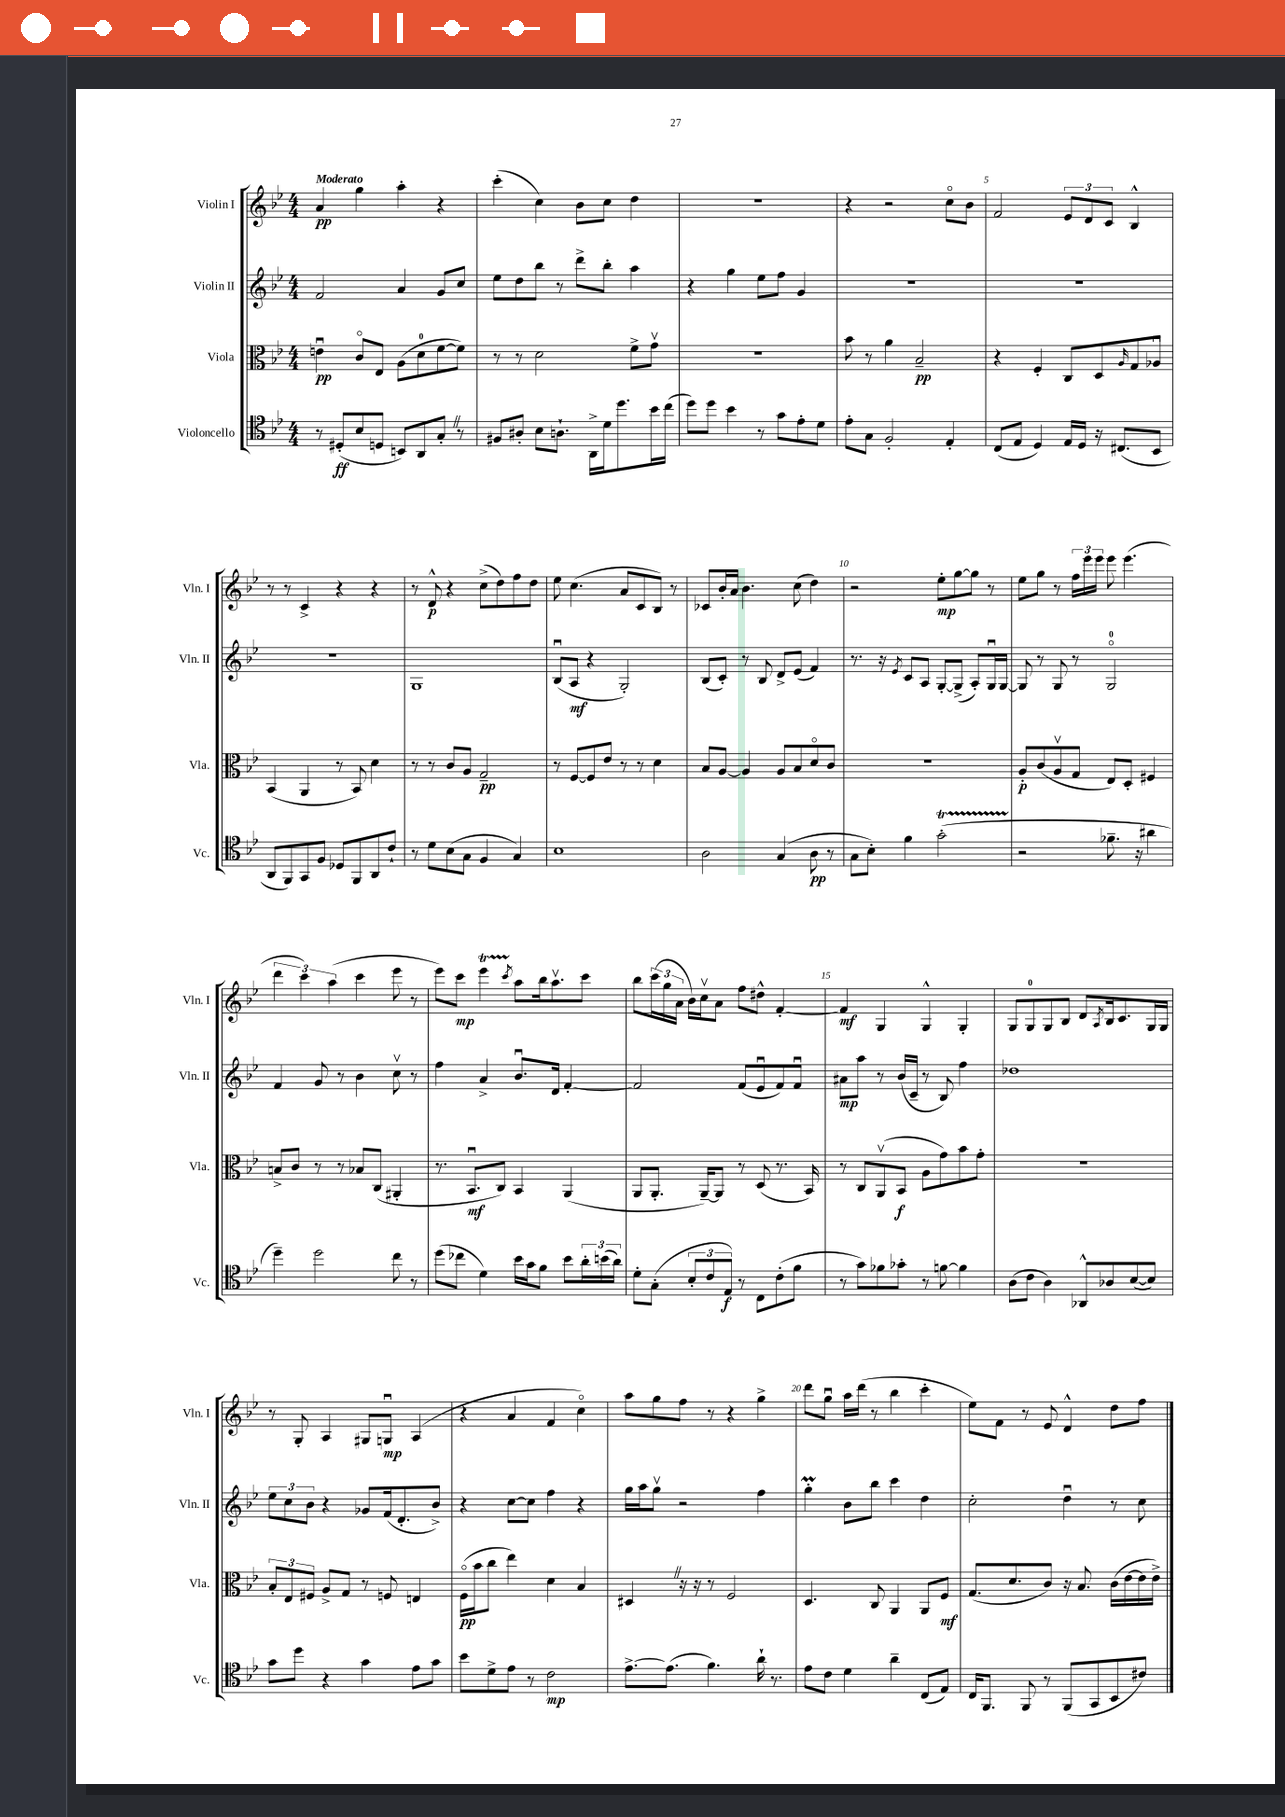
<<
\new StaffGroup <<
\new Staff = "s0" \with { instrumentName = "Violin I" shortInstrumentName = "Vln. I" } {
    \clef treble \key bes \major \numericTimeSignature \time 4/4 \tempo "Moderato"
    a'4\pp g''4 a''4-. r4 |
    c'''4-.( c''4) bes'8 c''8 d''4 |
    R1 |
    r4 r2 c''8\flageolet bes'8 |
    f'2 \tuplet 3/2 { ees'8 d'8 c'8 } bes4-^ |
    r8 r8 c'4-> r4 r4 |
    r8 d'8-^\p r4 c''8->( d''8) f''8 d''8 |
    ees''8 c''4.( a'8 c'8 bes8) r8 |
    ces'8 bes'16-. a'16 bes'4. c''8( d''4) |
    r2 ees''8-.\mp g''8~ g''8 r8 |
    ees''8 g''8 r8 \tuplet 3/2 { f''16 ees'''16 ees'''16 } ees'''8 ees'''4.( |
    \tuplet 3/2 { d'''4 c'''4) a''4( } c'''4 ees'''8 r8 |
    ees'''8) c'''8\mp ees'''4\startTrillSpan \acciaccatura { c'''8 } a''8\stopTrillSpan bes''16 a''8.\upbow c'''8 |
    bes''8 \tuplet 3/2 { c'''16( g''16 a'16 } bes'16) c''16\upbow a'8 f''8 dis''8-^ f'4~-. |
    f'4\mf g4 g4-^ g4-. |
    g8 g8-0 g8 bes8 d'8 \acciaccatura { a8 } bes16 c'8. g16 g16 |
    r8 g8-. a4 gis8 g8\downbow\mp a4( |
    r4 a'4 f'4 c''4\flageolet) |
    a''8 g''8 f''8 r8 r4 g''4-> |
    d'''8 g''8\downbow a''16 d'''16( r8 bes''4 c'''4-. |
    ees''8) f'8 r8 ees'8 d'4-^ d''8 f''8 \bar "|." |
}
\new Staff = "s1" \with { instrumentName = "Violin II" shortInstrumentName = "Vln. II" } {
    \clef treble \key bes \major \numericTimeSignature \time 4/4
    f'2 a'4 g'8 c''8 |
    ees''8 d''8 bes''8 r8 d'''8-> bes''8-. a''4 |
    r4 g''4 ees''8 f''8 g'4 |
    R1 |
    R1 |
    R1 |
    g1 |
    bes8\downbow( a8\mf r4 g2-.) |
    bes8( c'8-.) r8 bes8 d'8-> ees'8( f'4) |
    r8. r16 \acciaccatura { ees'8 } c'8 a8 g8~-. g8->( a8-.) g16\downbow g16~ |
    g8 r8 g8 r8 g2-0\flageolet |
    f'4 g'8 r8 bes'4 c''8\upbow r8 |
    f''4 a'4-> bes'8.\downbow d'16 f'4~-. |
    f'2 f'8( ees'8\downbow f'8) f'8\downbow |
    ais'8\mp a''8 r8 bes'16( c'16-- r8 bes8) f''4 |
    des''1 |
    \tuplet 3/2 { ees''8 c''8 bes'8 } r4 ges'8 f'16( d'8.-. bes'8->) |
    r4 c''8~ c''8 f''4 r4 |
    g''16 a''16 g''8\upbow r2 f''4 |
    g''4-.\prall bes'8 bes''8 c'''4 d''4 |
    c''2-. d''4\downbow r8 c''8 \bar "|." |
}
\new Staff = "s2" \with { instrumentName = "Viola" shortInstrumentName = "Vla." } {
    \clef alto \key bes \major \numericTimeSignature \time 4/4
    e'4\downbow\pp c'8\flageolet ees8 a8( d'8-0 f'8~ f'8) |
    r8 r8 d'2 f'8-> g'8\upbow |
    R1 |
    bes'8 r8 a'4 bes2--\pp |
    r4 f4-. c8 d8 \grace { a16 } g8 aes8\downbow |
    bes,4( a,4 r8 bes,8) d'4 |
    r8 r8 c'8 a8 g2--\pp |
    r8 f8~ f8 ees'8 r8 r8 d'4 |
    bes8 a8~ a4 a8 bes8 d'8\flageolet c'8 |
    R1 |
    a8-.\p c'8( a8\upbow g8 ees8) d8-. fis4 |
    b8-> c'8 r8 r8 bes8 c8( ais,4-. |
    r8. bes,8.\downbow\mf c8) bes,4 a,4( |
    a,8 a,8.-. a,16~--) a,8 r8 d8( r8. bes,16) |
    r8 c8 a,8\upbow( bes,8\f a8 g'8) bes'8 g'8-. |
    R1 |
    \tuplet 3/2 { bes8-. ees8 fis8 } a8-> g8 r8 f8 e4 |
    f16\flageolet\pp( bes'16 c''8 ees''4) d'4 bes4 |
    dis4 \once \override BreathingSign.text = \markup { \musicglyph "scripts.caesura.straight" } \breathe r16 r16 r8 f2 |
    d4. c8 a,4 a,8 f8\mf |
    g8.( d'8. c'8) r16 bes8. c'16( ees'16~ ees'16 ees'16->) \bar "|." |
}
\new Staff = "s3" \with { instrumentName = "Violoncello" shortInstrumentName = "Vc." } {
    \clef tenor \key bes \major \numericTimeSignature \time 4/4
    r8 dis8-.\ff( bes8 d8 b,8) a,8 g8-. \once \override BreathingSign.text = \markup { \musicglyph "scripts.caesura.straight" } \breathe r8 |
    fis8 ais8-. bes8 a8.-! a,16-> d'16 d''8. bes'16 c''16( |
    d''8) d''8 bes'4 r8 g'8 ees'8-. d'8 |
    ees'8-. g8 f2-. ees4-. |
    c8( ees8 d4) ees16 d16 r16 cis8.( bes,8 |
    a,8 f,8) g,8 f8 des8 f,8 a,8 c'8-! |
    r8 d'8 bes8( g8 f4 g4) |
    bes1 |
    a2 g4( a8\pp r8 |
    g8 bes8-.) f'4 g'2-.\startTrillSpan( |
    r2\stopTrillSpan fes'8.-- r16 ais'4 |
    d''4--) d''2 c''8 r8 |
    d''8( ces''8 d'4) bes'16 g'16 f'8 bes'8 \tuplet 3/2 { a'16-. b'16( a'16) } |
    d'8-. g8-.( \tuplet 3/2 { bes8-. c'8 ees8\f) } r8 c8 c'8-.( f'8 |
    r8 g'8) fes'8 ges'8-. r8 f'8~ f'4 |
    a8( c'8 a4) aes,8-^ aes8 bes8~( bes8) |
    g'8 d''8 r4 g'4 ees'8 g'8 |
    bes'8 d'8-> ees'8 r8 c'2\mp |
    ees'8.~-> ees'8.( f'4.) a'16-! r8. |
    ees'8 c'8 d'4 a'4-- c8( ees8) |
    c16 f,8. f,8 r8 f,8( g,8 bes,8 cis'8) \bar "|." |
}
>>
>>
\layout { \context { \Score \override BarNumber.break-visibility = ##(#f #t #t) barNumberVisibility = #(every-nth-bar-number-visible 5) } }
